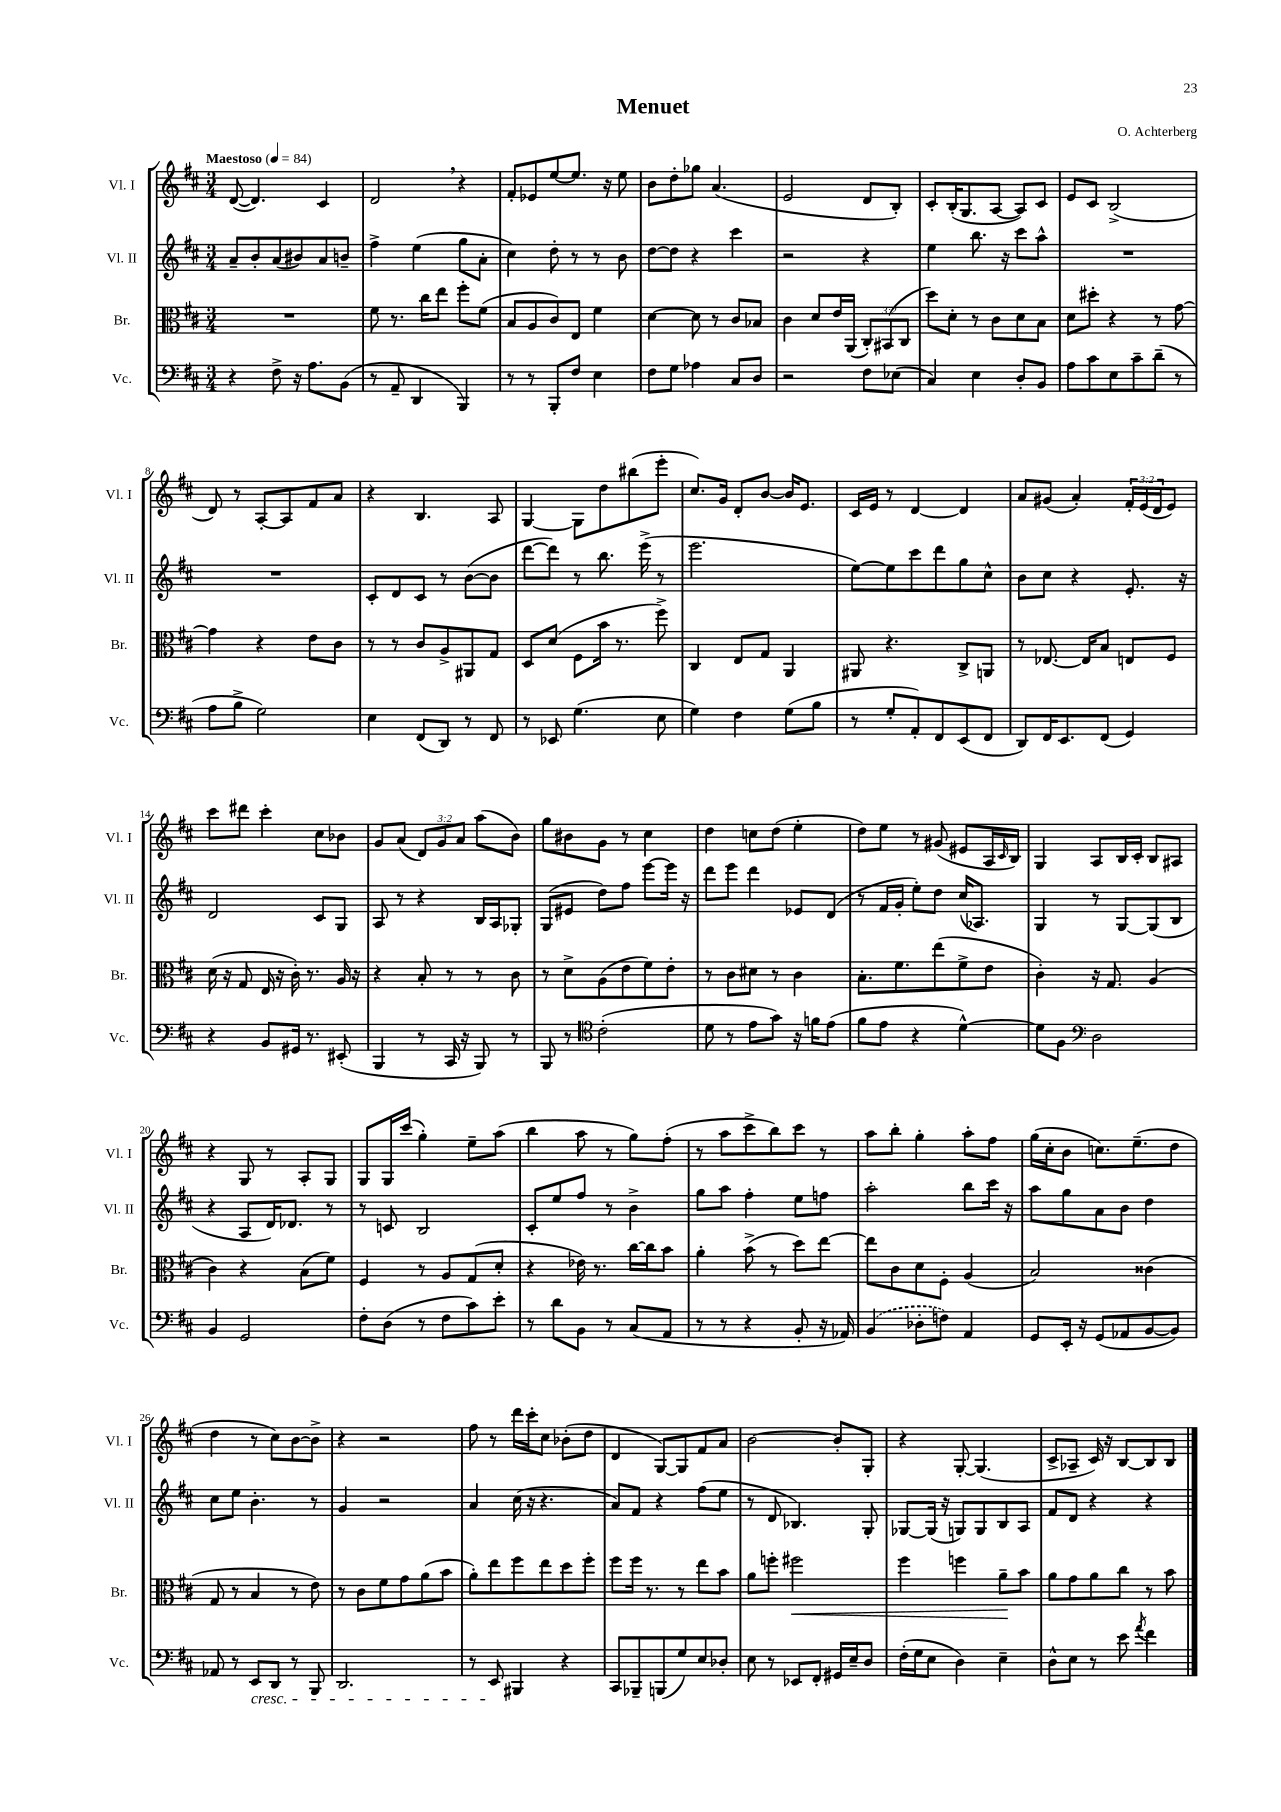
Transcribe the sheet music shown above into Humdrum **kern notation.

**kern	**kern	**dynam	**kern	**kern
*part4	*part3	*part3	*part2	*part1
*staff4	*staff3	*staff3	*staff2	*staff1
*I"Vc.	*I"Br.	*	*I"Vl. II	*I"Vl. I
*I'Vc.	*I'Br.	*	*I'Vl. II	*I'Vl. I
*clefF4	*clefC3	*	*clefG2	*clefG2
*k[f#c#]	*k[f#c#]	*	*k[f#c#]	*k[f#c#]
*M3/4	*M3/4	*	*M3/4	*M3/4
*MM84	*MM84	*	*MM84	*MM84
=1	=1	=1	=1	=1
!	!	!	!	!LO:TX:a:B:t=Maestoso
4r	2.r	.	8a~/L	([8d/
.	.	.	8b'/	4.d/])
8F#^\	.	.	(8a/	.
16r	.	.	8b#X/)	.
8.A\L	.	.	.	.
.	.	.	8a/	4c#/
(8BB\J	.	.	8bn~/J	.
=2	=2	=2	=2	=2
8r	8f#\	.	4ff#^\	2d,/
8AA~/	8.r	.	.	.
4DD/	.	.	(4ee\	.
.	16cc#\KL	.	.	.
.	8ee\J	.	.	.
4BBB/)	8ff#'\L	.	8gg\L	4r
.	(8f#\J	.	8a'\J	.
=3	=3	=3	=3	=3
8r	8B/L	.	4cc#\)	8f#'/L
8r	8A/	.	.	8e-X/
8BBB'/L	8c#/)	.	8dd'\	[8ee/
8F#/J	8E/J	.	8r	8.ee/J]
4E\	4f#\	.	8r	.
.	.	.	.	16r
.	.	.	8b\	8ee\
=4	=4	=4	=4	=4
8F#\L	[4d\	.	[8dd\L	8b\L
8G\J	.	.	8dd\J]	8dd'\
4A-X\	8d\]	.	4r	8gg-X\J
.	8r	.	.	(4.a/
8C#/L	8c#/L	.	4ccc#\	.
8D/J	8B-X/J	.	.	.
=5	=5	=5	=5	=5
2r	4c#\	.	2r	2e/
.	8d/L	.	.	.
.	16e/L	.	.	.
.	(16AA/JJ	.	.	.
8F#\L	12C#'/L)	.	4r	8d/L
.	(12BB#X/	.	.	.
(8E-X\J	.	.	.	8B'/J)
.	12C#/J	.	.	.
=6	=6	=6	=6	=6
4C#/)	8dd\L)	.	4ee\	8c#'/L
.	8d'\J	.	.	(16B'/K
.	.	.	.	8.G/
4E\	8r	.	8.bb\	.
.	8c#\L	.	.	[8A/J
.	.	.	16r	.
8D'/L	8d\	.	8ccc#\L	8A/L])
8BB/J	8B\J	.	8aa^^\J	8c#/J
=7	=7	=7	=7	=7
8A\L	8d\L	.	2.r	8e/L
8c#\	8dd#X'\J	.	.	8c#/J
8E\	4r	.	.	(2B^/
8c#~\	.	.	.	.
(8d~\J	8r	.	.	.
8r	[8g\	.	.	.
!!LO:LB:g=z
=8	=8	=8	=8	=8
8A\L	4g\]	.	2.r	8d/)
8B^\J	.	.	.	8r
2G\)	4r	.	.	[8A'/L
.	.	.	.	8A/]
.	8e\L	.	.	8f#/
.	8c#\J	.	.	8a/J
=9	=9	=9	=9	=9
4E\	8r	.	8c#'/L	4r
.	8r	.	8d/	.
(8FF#/L	8c#/L	.	8c#/J	4.B/
8DD/J)	8A^/	.	8r	.
8r	8AA#X/	.	([8b\L	.
8FF#/	8G/J	.	8b\J]	8A/
=10	=10	=10	=10	=10
8r	8D/L	.	[8ddd\L	[4G/
8EE-X/	(8d/J	.	8ddd\J])	.
(4.G\	8F#\L	.	8r	8G\L]
.	16b\Jk	.	8.bb\	8dd\
.	8.r	.	.	.
.	.	.	.	(8bb#X\
.	.	.	(16eee^\	.
8E\	8ff#^\)	.	8r	8eee'\J
=11	=11	=11	=11	=11
4G\)	4C#/	.	2.eee\	8.cc#/L)
.	.	.	.	16g/Jk
4F#\	8E/L	.	.	8d'/L
.	8G/J	.	.	[8b/J
(8G\L	4AA/	.	.	16b/KL]
.	.	.	.	8.e/J
8B\J	.	.	.	.
=12	=12	=12	=12	=12
8r	8AA#X/	.	[8ee\L)	16c#/LL
.	.	.	.	16e/JJ
8G'/L	4.r	.	8ee\]	8r
8AA'/)	.	.	8ccc#\	[4d/
8FF#/	.	.	8ddd\	.
(8EE/	8C#^/L	.	8gg\	4d/]
8FF#/J	8AAn/J	.	8cc#^^\J	.
=13	=13	=13	=13	=13
8DD/L)	8r	.	8b\L	8a/L
16FF#/K	[8.E-X/	.	8cc#\J	(8g#X/J
8.EE/	.	.	.	.
.	.	.	4r	4a'/)
.	16E-/KL]	.	.	.
(8FF#/J	8B/J	.	.	.
4GG/)	8En/L	.	8.e'/	24f#'/LL
.	.	.	.	(24e/
.	.	.	.	24d/J
.	8F#/J	.	.	8e/J)
.	.	.	16r	.
!!LO:LB:g=z
=14	=14	=14	=14	=14
4r	(16d\	.	2d/	8ccc#\L
.	16r	.	.	.
.	8G/	.	.	8ddd#X\J
8BB/L	16E/	.	.	4ccc#'\
.	16r	.	.	.
16GG#X/Jk	16c#'\)	.	.	.
8.r	8.r	.	.	.
.	.	.	8c#/L	8cc#\L
(8EE#X'/	16A/	.	8G/J	8b-X\J
.	16r	.	.	.
=15	=15	=15	=15	=15
4BBB/	4r	.	8A/	8g/L
.	.	.	8r	(8a/J
8r	8B'/	.	4r	12d/L)
.	.	.	.	12g/
16CC#/	8r	.	.	.
.	.	.	.	12a/J
16r	.	.	.	.
8BBB/)	8r	.	16B/LL	(8aa\L
.	.	.	16A/J	.
8r	8c#\	.	8G-X'/J	8b\J)
=16	=16	=16	=16	=16
8BBB/	8r	.	(8G/L	8gg\L
8r	8d^\L	.	8e#X/J	8b#X\
*clefC4	*	*	*	*
(2c#'\	(8A\	.	8dd\L)	8g\J
.	8e\	.	8ff#\J	8r
.	8f#\)	.	[8eee\L	4cc#\
.	8e'\J	.	16eee\Jk]	.
.	.	.	16r	.
=17	=17	=17	=17	=17
8d\	8r	.	8ddd\L	4dd\
8r	8c#\L	.	8eee\J	.
8e\L	8d#X\J	.	4ddd\	8ccn\L
8g\J)	8r	.	.	(8dd\J
16r	4c#\	.	8e-X/L	4ee'\
16fn\KL	.	.	.	.
(8e\J	.	.	(8d/J	.
=18	=18	=18	=18	=18
8f#\L	8.B'\L	.	8r	8dd\L)
8e\J	.	.	16f#/LL	8ee\J
.	8.f#\	.	16g'/JJ	.
4r	.	.	8ee'\L)	8r
.	(8ee\	.	8dd\J	(8g#X/
[4d^^\)	8f#^\	.	(16cc#/KL	8e#X/L
.	.	.	8.A-X/J)	.
.	8e\J	.	.	16A/L
.	.	.	.	16qqc#/
.	.	.	.	16B/JJ)
=19	=19	=19	=19	=19
8d\L]	4c#'\)	.	4G/	4G/
8F#\J	.	.	.	.
*clefF4	*	*	*	*
2D\	16r	.	8r	8A/L
.	8.G/	.	.	.
.	.	.	[8G/L	16B/L
.	.	.	.	16c#'/JJ
.	(4A/	.	(8G/]	8B/L
.	.	.	8B/J	8A#X/J
!!LO:LB:g=z
=20	=20	=20	=20	=20
4BB/	4c#\)	.	4r	4r
2GG/	4r	.	8A/L	8G/
.	.	.	16d/K)	8r
.	.	.	8.d-X/J	.
.	(8B\L	.	.	8A'/L
.	8f#\J)	.	8r	8G/J
=21	=21	=21	=21	=21
8F#'\L	4F#/	.	8r	8G/L
(8D\J	.	.	8cn/	16G/L
.	.	.	.	(16ccc#/JJ
8r	8r	.	2B/	4gg'\)
8F#\L	8A/L	.	.	.
8c#\)	(8G/	.	.	8ee~\L
8e'\J	8d'/J	.	.	(8aa\J
=22	=22	=22	=22	=22
8r	4r	.	8c#'/L	4bb\
8d\L	.	.	8ee/	.
8BB\J	16e-X\)	.	8ff#/J	8aa\
.	8.r	.	.	.
8r	.	.	8r	8r
(8C#/L	[16cc#\LL	.	4b^\	8gg\L)
.	16cc#\J]	.	.	.
8AA/J	8b\J	.	.	(8ff#'\J
=23	=23	=23	=23	=23
8r	4a'\	.	8gg\L	8r
8r	.	.	8aa\J	8aa\L
4r	(8b^\	.	4ff#'\	8ccc#^\
.	8r	.	.	8bb\)
8BB'/	8dd\L)	.	8ee\L	8ccc#\J
16r	[8ee\J	.	8ffn\J	8r
16AA-X/)	.	.	.	.
=24	=24	=24	=24	=24
(4BB/	8ee\L]	.	2aa'\	8aa\L
.	8c#\	.	.	8bb'\J
8D-X'\L	8d\	.	.	4gg'\
8Fn\J)	8F#'\J	.	.	.
4AA/	(4A/	.	8bb\L	8aa'\L
.	.	.	16ccc#\Jk	8ff#\J
.	.	.	16r	.
=25	=25	=25	=25	=25
8GG/L	2B/)	.	8aa\L	(16gg\LL
.	.	.	.	16cc#'\J
16EE'/Jk	.	.	8gg\	8b\J
16r	.	.	.	.
(8GG/L	.	.	8a\	8.ccn\L)
8AA-X/	.	.	8b\J	.
.	.	.	.	(8.ee~\
[8BB/	(4c##X\	.	4dd\	.
8BB/J])	.	.	.	8dd\J
!!LO:LB:g=z
=26	=26	=26	=26	=26
8AA-X/	8G/	.	8cc#\L	4dd\
8r	8r	.	8ee\J	.
!LO:TX:b:i:t=cresc.	!	!	!	!
8EE/L	4B/	.	4.b'\	8r
8DD/J	.	.	.	8cc#\L)
8r	8r	.	.	[8b\
8BBB/	8e\)	.	8r	8b^\J]
=27	=27	=27	=27	=27
2.DD/	8r	.	4g/	4r
.	8c#\L	.	.	.
.	8f#\	.	2r	2r
.	8g\	.	.	.
.	(8a\	.	.	.
.	8b\J	.	.	.
=28	=28	=28	=28	=28
8r	8a'\L)	.	4a/	8ff#\
8EE/	8ee\	.	.	8r
4BBB#X/	8ff#\	.	(16cc#\	16ddd\LL
.	.	.	16r	16ccc#'\J
.	8ee\	.	4.r	8cc#\J
4r	8dd\	.	.	(8b-X'\L
.	8ff#'\J	.	.	8dd\J
=29	=29	=29	=29	=29
8CC#/L	8ff#\L	.	8a/L)	4d/
8BBB-X~/	16ff#\Jk	.	8f#/J	.
.	8.r	.	.	.
(8BBBn/	.	.	4r	[8G/L)
8G/)	8r	.	.	8G/]
8E/	8ee\L	.	(8ff#\L	8f#/
8D-X'/J	8b\J	.	8ee\J	8a/J
=30	=30	=30	=30	=30
8E\	8a\L	.	8r	[2b\
8r	8ffn'\J	.	8d/	.
!	!	!LO:HP:b	!	!
8EE-X/L	2ff#X\	<	4.B-X/)	.
8FF#'/J	.	.	.	.
16GG#X/LL	.	.	.	8b'/L]
16E~/J	.	.	.	.
8D/J	.	.	8G'/	8G'/J
=31	=31	=31	=31	=31
(16F#'\LL	4ff#\	.	[8G-X/L	4r
16G\J	.	.	.	.
8E\J	.	.	(16G-/Jk]	.
.	.	.	16r	.
4D\)	4ffn\	.	8Gn/L)	[8G'/
.	.	.	8G/	(4.G/]
4E~\	8a~\L	.	8B/	.
.	8b\J	[	8A/J	.
=32	=32	=32	=32	=32
8D^^\L	8a\L	.	8f#/L	8c#^/L
8E\J	8g\	.	8d/J	8A-X~/J
8r	8a\	.	4r	16c#/)
.	.	.	.	16r
8e\	8cc#\J	.	.	[8B/L
8qa/	.	.	.	.
4f#\	8r	.	4r	8B/]
.	8b\	.	.	8B/J
==	==	==	==	==
*-	*-	*-	*-	*-
